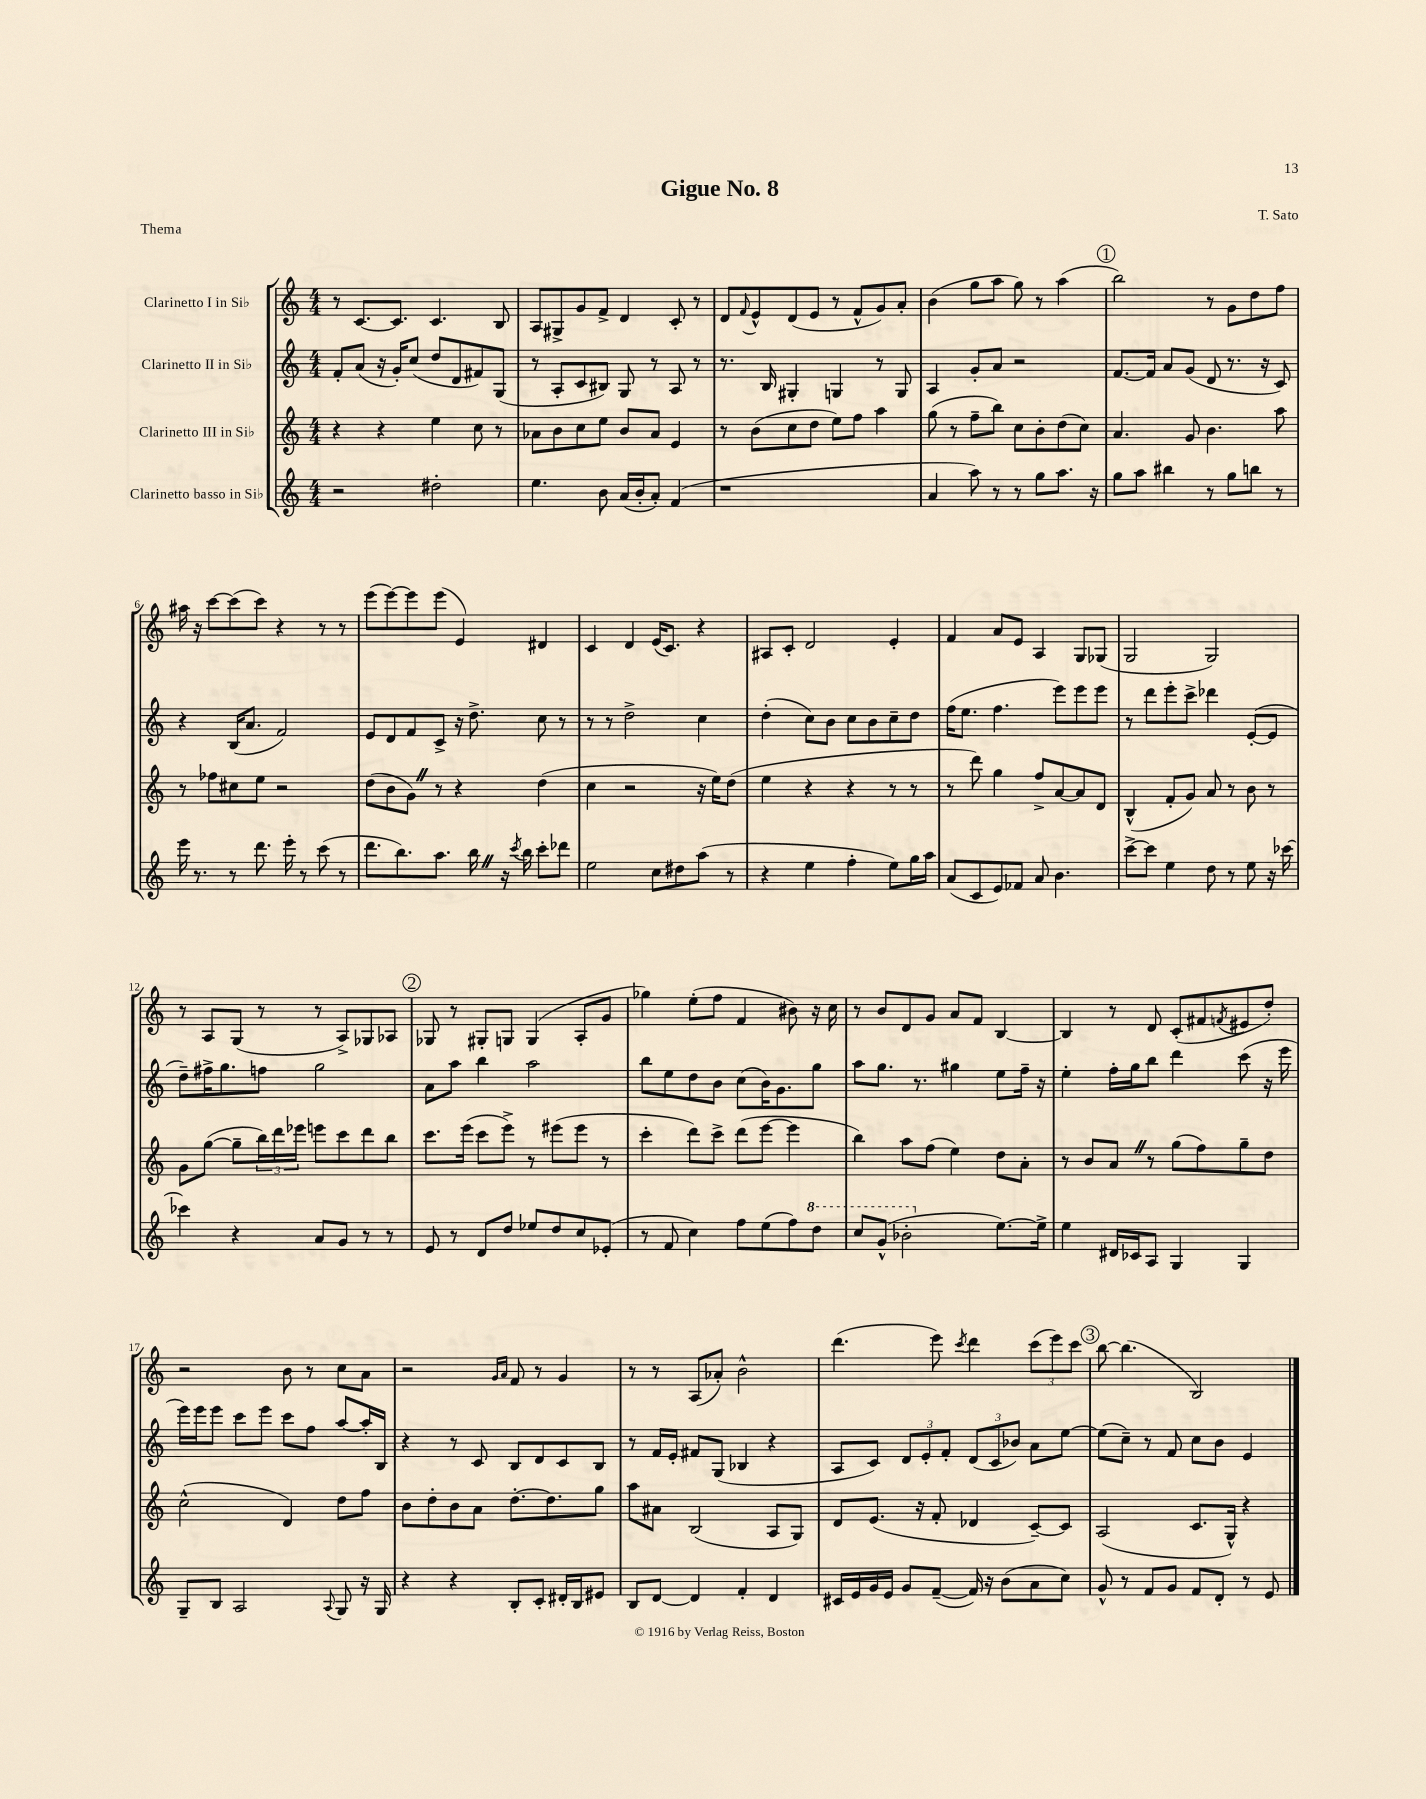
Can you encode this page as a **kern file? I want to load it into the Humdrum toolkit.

**kern	**kern	**kern	**kern
*staff4	*staff3	*staff2	*staff1
*clefG2	*clefG2	*clefG2	*clefG2
*k[]	*k[]	*k[]	*k[]
*M4/4	*M4/4	*M4/4	*M4/4
2r	4r	8f'	8r
.	.	(8a	[8.c
.	4r	16r	.
.	.	16g')	8.c]
.	.	(8cc	.
2dd#'	4ee	8dd	4.c
.	.	8d	.
.	8cc	8f#)	.
.	8r	(8G	8B
=	=	=	=
4.ee	8a-	8r	8A
.	8b	8A'	8G#^
.	8cc	8c	8g
8b	8ee	8B#)	8f^
(16a	8b	8G	4d
16b'	.	.	.
8a')	8a-	8r	.
(4f	4e	8A	8c'
.	.	8r	8r
=	=	=	=
1r	8r	8.r	8d
.	.	.	8qqf
.	(8b	.	8e^^
.	.	16B	.
.	8cc	4G#'	(8d
.	8dd	.	8e
.	8ee)	4G	8r
.	8ff	.	8f^^
.	4aa	8r	8g)
.	.	8G	8a'
=	=	=	=
4a	(8gg	4A	(4b
.	8r	.	.
8aa)	8ff~	8g'	8gg
8r	8bb)	8a	8aa
8r	8cc	2r	8gg)
8gg	8b'	.	8r
8.aa	(8dd	.	(4aa
.	8cc)	.	.
16r	.	.	.
=	=	=	=
8gg	4.a	[8.f	2bb)
8aa	.	.	.
.	.	16f]	.
4bb#	.	8a	.
.	8g	(8g	.
8r	4.b	8d	8r
8gg	.	8.r	8g
8bb	.	.	8dd
.	.	16r	.
8r	8aa	8c)	8ff
=	=	=	=
16eee	8r	4r	16aa#
8.r	.	.	16r
.	8ff-	.	[8ccc
8r	8cc#	(16B	(8ccc]
.	.	8.a	.
8.ddd	8ee	.	8ccc)
.	2r	2f)	4r
16eee'	.	.	.
8r	.	.	.
(8ccc	.	.	8r
8r	.	.	8r
=	=	=	=
8.ddd	(8dd	8e	(8eee
.	8b	8d	[8eee)
8.bb)	.	.	.
.	8g)	8f	8eee]
8.aa	8r	8c^	(8eee
.	4r	16r	4e)
16bb	.	8.dd^	.
16r	.	.	.
8qccc	.	.	.
16bb	.	.	.
8ccc'	(4dd	8cc	4d#
8ddd-	.	8r	.
=	=	=	=
2ee	4cc	8r	4c
.	.	8r	.
.	2r	2dd^	4d
8cc	.	.	(16e
.	.	.	8.c)
8dd#	.	.	.
(8aa	16r	4cc	4r
.	16ee)	.	.
8r	(8dd	.	.
=	=	=	=
4r	4ee	(4dd'	8A#
.	.	.	8c'
4ee	4r	8cc)	2d
.	.	8b	.
4ff'	4r	8cc	.
.	.	8b	.
8ee)	8r	8cc~	4e'
16gg	8r	8dd	.
16aa	.	.	.
=	=	=	=
(8a	8r	(16ff	4f
.	.	8.ee	.
8c	8ddd)	.	.
8e)	4gg	4.ff	8a
8f-	.	.	8e
8a	8ff^	.	4A
4.b	[8a	8eee)	.
.	8a]	8eee	8G
.	8d	8eee	(8G-
=	=	=	=
[8ccc^	(4B^^	8r	2G
8ccc]	.	8ddd	.
4ee	8f'	8eee'	.
.	8g)	8ccc^	.
8dd	8a	4ddd-	2G)
8r	8r	.	.
8ee	8b	([8e'	.
16r	8r	8e]	.
[16ccc-	.	.	.
=	=	=	=
4ccc-]	8g	8dd~)	8r
.	([8gg	16ff#^	8A
.	.	8.gg	.
4r	8gg~]	.	(8G
.	24bb)	8ff	8r
.	24ddd	.	.
.	24eee-	.	.
8a	8eee	2gg	8r
8g	8ccc	.	8A^)
8r	8ddd	.	8G-
8r	8bb	.	8A-
=	=	=	=
8e	8.ccc	8a	8G-
8r	.	8aa	8r
.	(16eee	.	.
8d	8ccc	4bb	8G#'
8dd	8eee^)	.	8G
8ee-	8r	2aa	(4G
8dd	(8eee#	.	.
8cc	8eee#	.	8A'
(8e-'	8r	.	8g
=	=	=	=
8r	4ccc'	8bb	4gg-)
8f	.	8ee	.
4cc)	8ddd)	8dd	(8ee'
.	8ccc^	8b	8ff
8ff	(8ddd	(8cc	4f
(8ee	[8eee	16b)	.
.	.	8.g	.
8ff)	4eee]	.	8b#)
8ddd	.	8gg	16r
.	.	.	16cc
=	=	=	=
8ccc	4bb)	8aa	8r
(8gg^^	.	8.gg	8b
2bb-'	8aa	.	8d
.	.	8.r	.
.	(8ff	.	8g
.	4ee)	4gg#	8a
.	.	.	8f
[8.ee)	8dd	8ee	[4B
.	8a'	16ff~	.
16ee^]	.	16r	.
=	=	=	=
4ee	8r	4ee'	4B]
.	8b	.	.
16d#	8a	16ff'	8r
16c-	.	16gg	.
8A	8r	8bb	8d
4G	(8gg	4ddd	(8c'
.	8ff)	.	8f#
.	.	.	8qf
4G	8gg~	(8ccc	8e#
.	8dd	16r	8dd')
.	.	16eee	.
=	=	=	=
8G~	(2cc^^	16eee)	2r
.	.	16eee	.
8B	.	8eee	.
2A	.	8ccc	.
.	.	8eee	.
.	4d)	8ccc	8b
.	.	8ff	8r
8qqA	.	.	.
8G	8dd	[8aa	8cc
16r	8ff	16aa']	8a
16G	.	16B	.
=	=	=	=
4r	8b	4r	2r
.	8dd'	.	.
4r	8b	8r	.
.	8a	8c	.
.	.	.	16qqg
.	.	.	16qqa
8B'	[8.dd'	8B	8f
8c'	.	8d	8r
.	8.dd]	.	.
16d#'	.	8c	4g
16B	.	.	.
8e#	8gg	8B	.
=	=	=	=
8B	8aa	8r	8r
[8d	8a#	16f	8r
.	.	16e'	.
4d]	(2B	8f#	(8A
.	.	(8G	8a-')
4f'	.	4B-	2b^^
4d	8A	4r	.
.	8G)	.	.
=	=	=	=
16c#	8d	8A	(4.ddd
16e	.	.	.
16g	(8.e	8c)	.
16e	.	.	.
8g	.	12d	.
.	16r	.	.
.	.	12e'	.
([8f~	8f'	.	8eee)
.	.	12f'	.
.	.	.	8qccc
16f])	4d-	(12d	4ddd
16r	.	.	.
.	.	12c	.
(8b	.	.	.
.	.	12b-)	.
8a	[8c~)	8a	(12ccc
.	.	.	12eee)
8cc)	8c]	[8ee	.
.	.	.	12ccc
=	=	=	=
8g^^	(2A	(8ee]	[8bb
8r	.	8cc~)	(4.bb]
8f	.	8r	.
8g	.	8f	.
8f	8.c	8cc	2B)
8d'	.	8b	.
.	16G^^)	.	.
8r	4r	4e	.
8e	.	.	.
==	==	==	==
*-	*-	*-	*-
